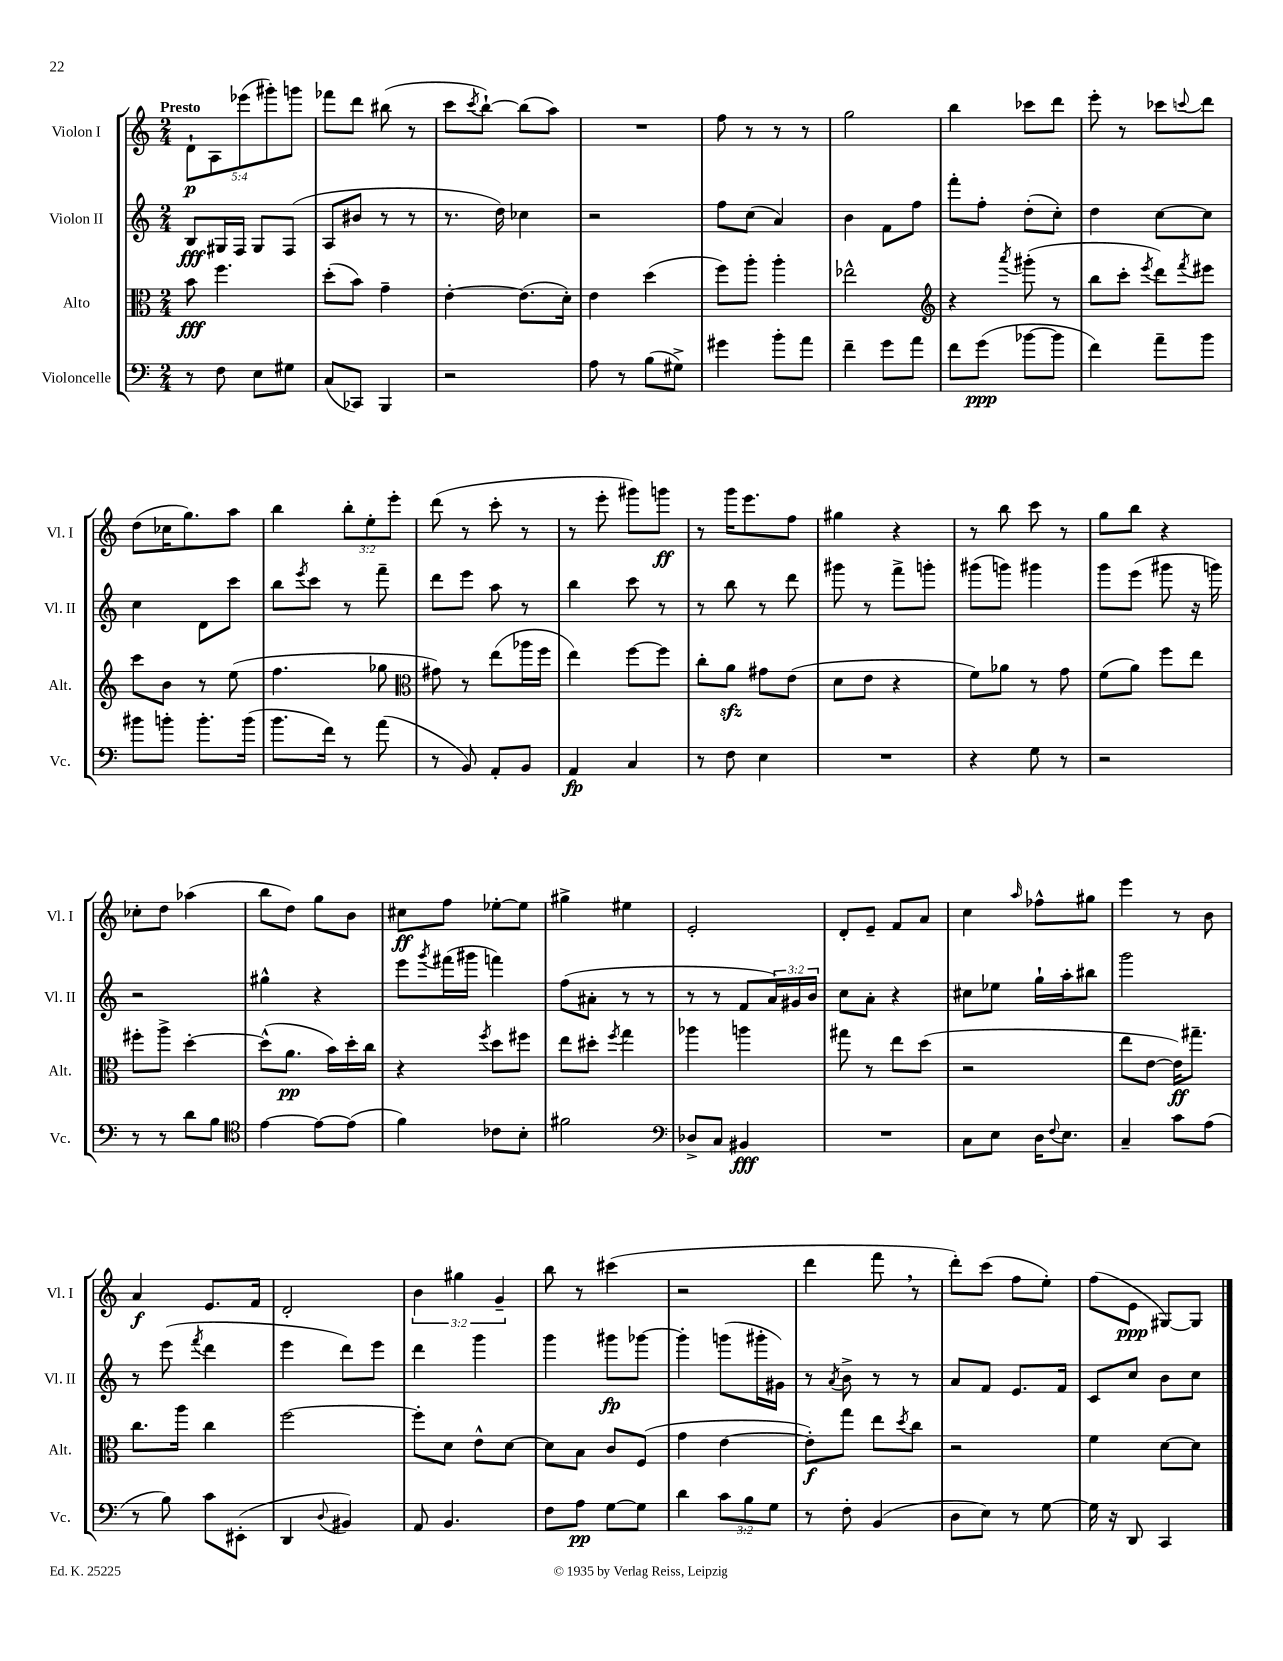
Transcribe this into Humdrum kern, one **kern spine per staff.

**kern	**dynam	**kern	**dynam	**kern	**dynam	**kern	**dynam
*part4	*part4	*part3	*part3	*part2	*part2	*part1	*part1
*staff4	*staff4	*staff3	*staff3	*staff2	*staff2	*staff1	*staff1
*I"Violoncelle	*	*I"Alto	*	*I"Violon II	*	*I"Violon I	*
*I'Vc.	*	*I'Alt.	*	*I'Vl. II	*	*I'Vl. I	*
*clefF4	*	*clefC3	*	*clefG2	*	*clefG2	*
*k[]	*	*k[]	*	*k[]	*	*k[]	*
*M2/4	*	*M2/4	*	*M2/4	*	*M2/4	*
=1	=1	=1	=1	=1	=1	=1	=1
!	!	!	!	!	!	!LO:TX:a:B:t=Presto	!
8r	.	8b\	fff	8B/L	fff	10d`\L	p
.	.	.	.	.	.	10A\	.
8F\	.	4.ff\	.	16G#X/L	.	.	.
.	.	.	.	16F/JJ	.	.	.
.	.	.	.	.	.	(10eee-X\	.
8E\L	.	.	.	8G#/L	.	.	.
.	.	.	.	.	.	10ggg#X'\)	.
8G#X\J	.	.	.	(8F/J	.	.	.
.	.	.	.	.	.	10gggn\J	.
=2	=2	=2	=2	=2	=2	=2	=2
(8C/L	.	(8dd'\L	.	8A/L	.	8fff-X\L	.
8CC-X/J)	.	8b\J)	.	8b#X/J	.	8ddd\J	.
4BBB/	.	4g~\	.	8r	.	(8bb#X\	.
.	.	.	.	8r	.	8r	.
=3	=3	=3	=3	=3	=3	=3	=3
2r	.	[4e'\	.	8.r	.	8ccc\L	.
.	.	.	.	.	.	8qccc/	.
.	.	.	.	.	.	[8bb`\J)	.
.	.	.	.	16dd\)	.	.	.
.	.	(8.e\L]	.	4cc-X\	.	(8bb\L]	.
.	.	.	.	.	.	8aa\J)	.
.	.	16d'\Jk)	.	.	.	.	.
=4	=4	=4	=4	=4	=4	=4	=4
8A\	.	4e\	.	2r	.	2r	.
8r	.	.	.	.	.	.	.
(8B\L	.	(4dd\	.	.	.	.	.
8G#X^\J)	.	.	.	.	.	.	.
=5	=5	=5	=5	=5	=5	=5	=5
4g#X\	.	8ff\L)	.	8ff\L	.	8ff\	.
.	.	8aa'\J	.	(8cc\J	.	8r	.
8b'\L	.	4aa'\	.	4a/)	.	8r	.
8a\J	.	.	.	.	.	8r	.
=6	=6	=6	=6	=6	=6	=6	=6
4f~\	.	2ee-X^^\	.	4b\	.	2gg\	.
8g\L	.	.	.	8f\L	.	.	.
8a\J	.	.	.	8ff\J	.	.	.
=7	=7	=7	=7	=7	=7	=7	=7
*	*	*clefG2	*	*	*	*	*
8f\L	.	4r	.	8fff'\L	.	4bb\	.
(8g\J	ppp	.	.	8ff'\J	.	.	.
.	.	8qaaa/	.	.	.	.	.
[8b-X\L	.	(8ggg#X'\	.	(8dd'\L	.	8ccc-X\L	.
8b-\J]	.	8r	.	8cc'\J)	.	8ddd\J	.
=8	=8	=8	=8	=8	=8	=8	=8
4f\)	.	8bb\L	.	4dd\	.	8eee'\	.
.	.	8ccc'\J	.	.	.	8r	.
.	.	8qeee/	.	.	.	.	.
8a~\L	.	8ddd\L)	.	[8cc\L	.	8ccc-X\L	.
.	.	8qfff/	.	.	.	8qqcccn/	.
8b\J	.	8eee#X\J	.	8cc\J]	.	8ddd\J	.
!!LO:LB:g=z
=9	=9	=9	=9	=9	=9	=9	=9
8b#X\L	.	8ccc\L	.	4cc\	.	(8dd\L	.
8bn'\J	.	8b\J	.	.	.	16cc-X\K	.
.	.	.	.	.	.	8.gg\)	.
8.b'\L	.	8r	.	8d\L	.	.	.
.	.	(8ee\	.	8ccc\J	.	8aa\J	.
(16b\Jk	.	.	.	.	.	.	.
=10	=10	=10	=10	=10	=10	=10	=10
8.b\L	.	4.ff\	.	8bb\L	.	4bb\	.
.	.	.	.	8qeee/	.	.	.
.	.	.	.	8ccc\J	.	.	.
16f\Jk)	.	.	.	.	.	.	.
8r	.	.	.	8r	.	12bb'\L	.
.	.	.	.	.	.	12ee'\	.
(8a\	.	8gg-X\	.	8fff~\	.	.	.
.	.	.	.	.	.	12eee'\J	.
=11	=11	=11	=11	=11	=11	=11	=11
*	*	*clefC3	*	*	*	*	*
8r	.	8g#X\)	.	8ddd\L	.	(8ddd\	.
8BB/)	.	8r	.	8eee\J	.	8r	.
8AA'/L	.	(8ee\L	.	8aa\	.	8ccc'\	.
8BB/J	.	16aa-X\L	.	8r	.	8r	.
.	.	16ff\JJ	.	.	.	.	.
=12	=12	=12	=12	=12	=12	=12	=12
4AA/	fp	4ee\)	.	4bb\	.	8r	.
.	.	.	.	.	.	8eee'\	.
4C/	.	[8ff\L	.	8ccc\	.	8ggg#X\L)	.
.	.	8ff\J]	.	8r	.	8gggn\J	ff
=13	=13	=13	=13	=13	=13	=13	=13
8r	.	8cc'\L	.	8r	.	8r	.
8F\	.	8azz\J	.	8bb\	.	16ggg\KL	.
.	.	.	.	.	.	8.eee\	.
4E\	.	8g#X\L	.	8r	.	.	.
.	.	(8e\J	.	8ddd\	.	8ff\J	.
=14	=14	=14	=14	=14	=14	=14	=14
2r	.	8d\L	.	8ggg#X\	.	4gg#X\	.
.	.	8e\J	.	8r	.	.	.
.	.	4r	.	8fff^\L	.	4r	.
.	.	.	.	8gggn'\J	.	.	.
=15	=15	=15	=15	=15	=15	=15	=15
4r	.	8f\L)	.	(8ggg#X\L	.	8r	.
.	.	8a-X\J	.	8gggn\J)	.	8bb\	.
8G\	.	8r	.	4ggg#X\	.	8ccc\	.
8r	.	8g\	.	.	.	8r	.
=16	=16	=16	=16	=16	=16	=16	=16
2r	.	(8f\L	.	8ggg\L	.	8gg\L	.
.	.	8a\J)	.	(8eee\J	.	8bb\J	.
.	.	8ff\L	.	8ggg#X\	.	4r	.
.	.	8ee\J	.	16r	.	.	.
.	.	.	.	16gggn\)	.	.	.
!!LO:LB:g=z
=17	=17	=17	=17	=17	=17	=17	=17
8r	.	8ff#X'\L	.	2r	.	8cc-X'\L	.
8r	.	8aa^\J	.	.	.	8dd\J	.
8d\L	.	[4dd'\	.	.	.	(4aa-X\	.
8B\J	.	.	.	.	.	.	.
=18	=18	=18	=18	=18	=18	=18	=18
*clefC4	*	*	*	*	*	*	*
[4e\	.	(8dd^^\L]	.	4gg#X^^\	.	8bb\L	.
.	.	8.a\J	pp	.	.	8dd\J)	.
8e\L_	.	.	.	4r	.	8gg\L	.
.	.	16b\LL)	.	.	.	.	.
(8e\J]	.	16dd'\	.	.	.	8b\J	.
.	.	16cc\JJ	.	.	.	.	.
=19	=19	=19	=19	=19	=19	=19	=19
4f\)	.	4r	.	8eee\L	.	8cc#X\L	ff
.	.	.	.	8qggg/	.	.	.
.	.	.	.	(16fff#X\L	.	8ff\J	.
.	.	.	.	16ggg#X\JJ	.	.	.
.	.	8qff/	.	.	.	.	.
8c-X\L	.	8dd\L	.	4fffn\)	.	[8ee-X'\L	.
8B'\J	.	8ff#X\J	.	.	.	8ee-\J]	.
=20	=20	=20	=20	=20	=20	=20	=20
2f#X\	.	8ee\L	.	(8ff\L	.	4gg#X^\	.
.	.	8dd#X'\J	.	8a#X'\J	.	.	.
.	.	8qff/	.	.	.	.	.
.	.	4gg\	.	8r	.	4ee#X\	.
.	.	.	.	8r	.	.	.
=21	=21	=21	=21	=21	=21	=21	=21
*clefF4	*	*	*	*	*	*	*
8D-X^/L	.	4aa-X\	.	8r	.	2e'/	.
8C/J	.	.	.	8r	.	.	.
4BB#X/	fff	4aan\	.	8f/L	.	.	.
.	.	.	.	24a/L)	.	.	.
.	.	.	.	24g#X/	.	.	.
.	.	.	.	24b/JJ	.	.	.
=22	=22	=22	=22	=22	=22	=22	=22
2r	.	8gg#X\	.	8cc\L	.	8d'/L	.
.	.	8r	.	8a'\J	.	8e~/J	.
.	.	8ee\L	.	4r	.	8f/L	.
.	.	(8dd\J	.	.	.	8a/J	.
=23	=23	=23	=23	=23	=23	=23	=23
8C\L	.	2r	.	8cc#X\L	.	4cc\	.
8E\J	.	.	.	8ee-X\J	.	.	.
.	.	.	.	.	.	16qqaa/	.
16D\KL	.	.	.	16gg`\LL	.	8ff-X^^\L	.
8qqF/	.	.	.	.	.	.	.
8.E\J	.	.	.	16aa'\J	.	.	.
.	.	.	.	8bb#X\J	.	8gg#X\J	.
=24	=24	=24	=24	=24	=24	=24	=24
4C~/	.	8ee\L	.	2ggg\	.	4eee\	.
.	.	[8e\J	.	.	.	.	.
8c\L	.	16e\KL])	ff	.	.	8r	.
.	.	8.gg#X~\J	.	.	.	.	.
(8A\J	.	.	.	.	.	8b\	.
!!LO:LB:g=z
=25	=25	=25	=25	=25	=25	=25	=25
8r	.	8.cc\L	.	8r	.	4a/	f
8B\)	.	.	.	(8eee\	.	.	.
.	.	16aa\Jk	.	.	.	.	.
.	.	.	.	8qfff/	.	.	.
8c\L	.	4cc\	.	4ddd\	.	8.e/L	.
(8EE#X'\J	.	.	.	.	.	.	.
.	.	.	.	.	.	16f/Jk	.
=26	=26	=26	=26	=26	=26	=26	=26
4DD/	.	[2ff\	.	4eee\	.	2d'/	.
8qqD/	.	.	.	.	.	.	.
4BB#X/)	.	.	.	8ddd\L)	.	.	.
.	.	.	.	8eee\J	.	.	.
=27	=27	=27	=27	=27	=27	=27	=27
8AA/	.	8ff'\L]	.	4ddd\	.	6b\	.
4.BB/	.	8d\J	.	.	.	.	.
.	.	.	.	.	.	6gg#X\	.
.	.	8e^^\L	.	4ggg\	.	.	.
.	.	.	.	.	.	6g~/	.
.	.	[8d\J	.	.	.	.	.
=28	=28	=28	=28	=28	=28	=28	=28
8F\L	.	8d\L]	.	4ggg\	.	8bb\	.
8A\J	pp	8B\J	.	.	.	8r	.
[8G\L	.	8c/L	.	8ggg#X\L	fp	(4ccc#X\	.
8G\J]	.	(8F/J	.	[8ggg-X\J	.	.	.
=29	=29	=29	=29	=29	=29	=29	=29
4d\	.	4g\	.	4ggg-'\]	.	2r	.
12c\L	.	[4e\	.	(8gggn\L	.	.	.
12B\	.	.	.	.	.	.	.
.	.	.	.	16ggg#X'\L	.	.	.
12G\J	.	.	.	.	.	.	.
.	.	.	.	16g#X\JJ)	.	.	.
=30	=30	=30	=30	=30	=30	=30	=30
8r	.	8e'\L])	f	8r	.	4ddd\	.
.	.	.	.	8qa/	.	.	.
8F'\	.	8gg\J	.	8b^\	.	.	.
(4BB/	.	8ee\L	.	8r	.	8fff,\	.
.	.	8qdd/	.	.	.	.	.
.	.	8cc\J	.	8r	.	8r	.
=31	=31	=31	=31	=31	=31	=31	=31
8D\L	.	2r	.	8a/L	.	8ddd'\L)	.
8E\J)	.	.	.	8f/J	.	(8ccc\J	.
8r	.	.	.	8.e/L	.	8ff\L	.
[8G\	.	.	.	.	.	8ee'\J)	.
.	.	.	.	16f/Jk	.	.	.
=32	=32	=32	=32	=32	=32	=32	=32
16G\]	.	4f\	.	8c/L	.	(8ff\L	.
16r	.	.	.	.	.	.	.
8DD/	.	.	.	8cc/J	.	8e\J	ppp
4CC/	.	[8d\L	.	8b\L	.	[8G#X/L)	.
.	.	8d\J]	.	8cc\J	.	8G#/J]	.
==	==	==	==	==	==	==	==
*-	*-	*-	*-	*-	*-	*-	*-
